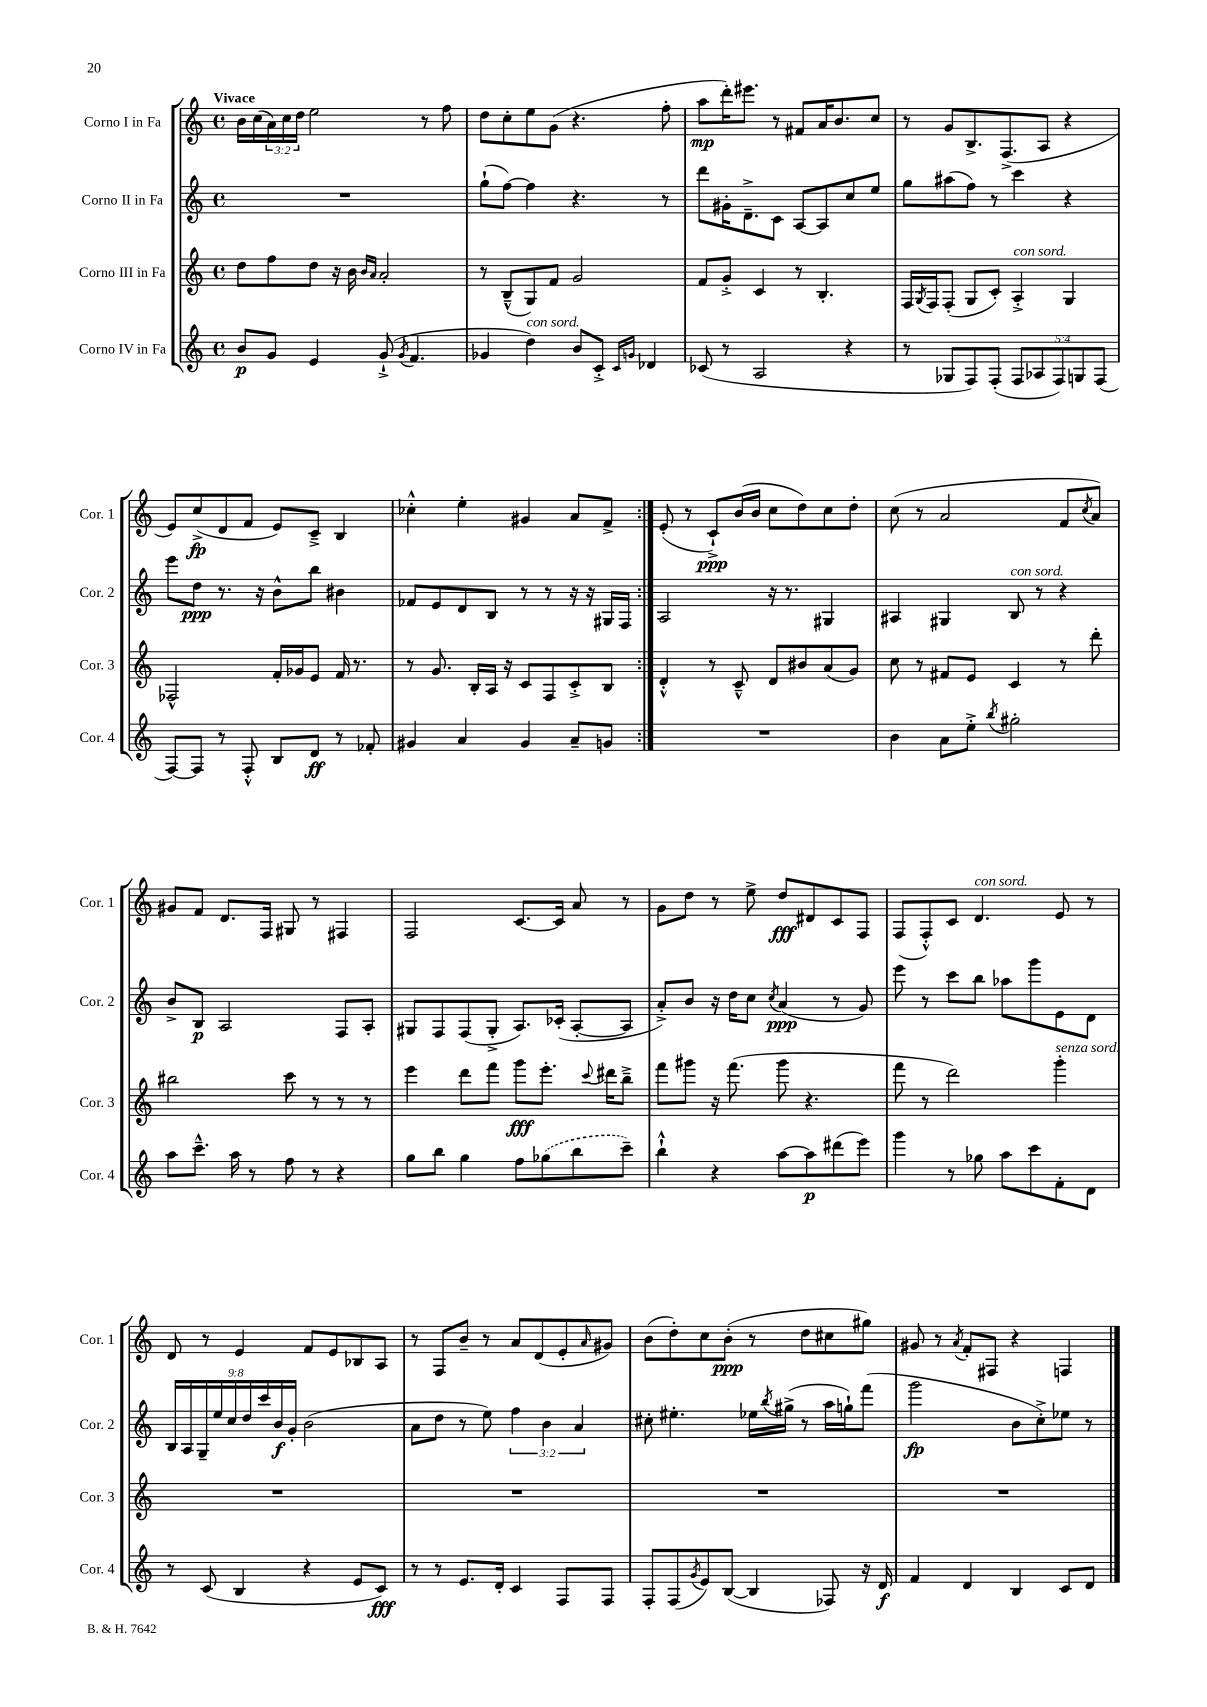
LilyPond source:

<<
\new StaffGroup <<
\new Staff = "s0" \with { instrumentName = "Corno I in Fa" shortInstrumentName = "Cor. 1" } {
    \clef treble \key c \major \defaultTimeSignature \time 4/4 \override Staff.TupletNumber.text = #tuplet-number::calc-fraction-text \tempo "Vivace"
    \repeat volta 2 { b'16 c''16( \tuplet 3/2 { a'16) c''16 d''16 } e''2 r8 f''8 |
    d''8 c''8-. e''8 g'8( r4. f''8-. |
    a''8\mp d'''16-.) eis'''8. r8 fis'8 a'16 b'8. c''8 |
    r8 g'8 b8.-> f8.->( a8 r4 |
    e'8) c''8->\fp( d'8 f'8 e'8) c'8---> b4 |
    ces''4-.-^ e''4-. gis'4 a'8 f'8-> | }
    e'8-.( r8 c'8-!->\ppp) b'16( b'16 c''8 d''8) c''8 d''8-. |
    c''8( r8 a'2 f'8 \acciaccatura { c''8 } a'8) |
    gis'8 f'8 d'8. f16 gis8 r8 fis4 |
    f2 c'8.~ c'16 a'8 r8 |
    g'8 d''8 r8 e''8-> d''8\fff dis'8 c'8 f8 |
    f8( f8-.-^) c'8 d'4.^\markup { \italic "con sord." } e'8 r8 |
    d'8 r8 e'4 f'8 e'8 bes8 a8 |
    r8 f8 b'8-- r8 a'8 d'8( e'8-. \grace { a'16 } gis'8) |
    b'8( d''8-.) c''8 b'8-.\ppp( r8 d''8 cis''8 gis''8) |
    gis'8 r8 \acciaccatura { a'8 } f'8-. fis8 r4 f4 \bar "|." |
}
\new Staff = "s1" \with { instrumentName = "Corno II in Fa" shortInstrumentName = "Cor. 2" } {
    \clef treble \key c \major \defaultTimeSignature \time 4/4 \override Staff.TupletNumber.text = #tuplet-number::calc-fraction-text
    \repeat volta 2 { R1 |
    g''8-!( f''8~) f''4 r4. r8 |
    d'''8 gis'16-. d'8.---> c'8 a8~ a8 c''8 e''8 |
    g''8 ais''8( f''8) r8 c'''4 r4 |
    e'''8 d''8\ppp r8. r16 b'8-^ b''8 bis'4 |
    fes'8 e'8 d'8 b8 r8 r8 r16 r16 gis16 f16 | }
    a2 r16 r8. gis4 |
    ais4 gis4 b8^\markup { \italic "con sord." } r8 r4 |
    b'8-> b8\p a2 f8 a8-. |
    gis8 f8 f8( gis8-.-> a8.) ces'16-.( a8~-. a8 |
    a'8-.->) b'8 r16 d''16 c''8 \acciaccatura { c''8 } a'4\ppp( r8 g'8) |
    e'''8 r8 c'''8 b''8 aes''8 g'''8 e'8 d'8 |
    \tuplet 9/8 { b16 a16 g16-- e''16 c''16 d''16 c'''16 b'16\f g'16-. } b'2( |
    a'8 d''8 r8 e''8) \tuplet 3/2 { f''4 b'4 a'4 } |
    cis''8-. eis''4.-. ees''16 \acciaccatura { b''8 } gis''16->( r8 a''16 g''16-!) f'''8( |
    g'''2\fp b'8 c''8-.->) ees''8 r8 \bar "|." |
}
\new Staff = "s2" \with { instrumentName = "Corno III in Fa" shortInstrumentName = "Cor. 3" } {
    \clef treble \key c \major \defaultTimeSignature \time 4/4
    \repeat volta 2 { d''8 f''8 d''8 r16 b'16 \grace { b'16 a'16 } a'2-. |
    r8 b8---^( g8) f'8 g'2 |
    f'8 g'8-.-> c'4 r8 b4.-. |
    f16 \acciaccatura { g8 } f16 f8-.( g8 c'8-.) a4-.->^\markup { \italic "con sord." } g4 |
    fes2-^ f'16-. ges'16 e'8 f'16 r8. |
    r8 g'8. b16-. a16 r16 c'8 f8 c'8-.-> b8 | }
    d'4-.-^ r8 c'8---^ d'8 bis'8 a'8( g'8) |
    c''8 r8 fis'8 e'8 c'4 r8 d'''8-. |
    bis''2 c'''8 r8 r8 r8 |
    e'''4 d'''8 f'''8 g'''8\fff e'''8.-. \appoggiatura { c'''8 } dis'''16 b''8---> |
    f'''8 gis'''8 r16 f'''8.( gis'''8 r4. |
    f'''8 r8 d'''2) g'''4-.^\markup { \italic "senza sord." } |
    R1 |
    R1 |
    R1 |
    R1 \bar "|." |
}
\new Staff = "s3" \with { instrumentName = "Corno IV in Fa" shortInstrumentName = "Cor. 4" } {
    \clef treble \key c \major \defaultTimeSignature \time 4/4 \override Staff.TupletNumber.text = #tuplet-number::calc-fraction-text
    \repeat volta 2 { b'8\p g'8 e'4 g'8-!->( \acciaccatura { g'8 } f'4. |
    ges'4 d''4^\markup { \italic "con sord." }) b'8 c'8-.-> \grace { c'16 g'16 } des'4 |
    ces'8( r8 a2 r4 |
    r8 ges8 f8) f8-.( \tuplet 5/4 { f8 aes8 f8) g8 f8( } |
    f8~) f8 r8 f8-.-^ b8 d'8\ff r8 fes'8-. |
    gis'4 a'4 gis'4 a'8-- g'8 | }
    R1 |
    b'4 a'8 e''8-.-> \acciaccatura { b''8 } gis''2-. |
    a''8 c'''8.---^ a''16 r8 f''8 r8 r4 |
    g''8 b''8 g''4 f''8 \once \slurDashed ges''8( b''8 c'''8--) |
    b''4-!-^ r4 a''8~ a''8\p dis'''8( e'''8) |
    g'''4 r8 ges''8 a''8 c'''8 f'8-. d'8 |
    r8 c'8( b4 r4 e'8 c'8\fff) |
    r8 r8 e'8. d'16-. c'4 f8 f8 |
    f8-. f8( \acciaccatura { g'8 } e'8) b8~( b4 fes8) r16 d'16\f |
    f'4 d'4 b4 c'8 d'8 \bar "|." |
}
>>
>>
\layout { \context { \Score \remove "Bar_number_engraver" } }
